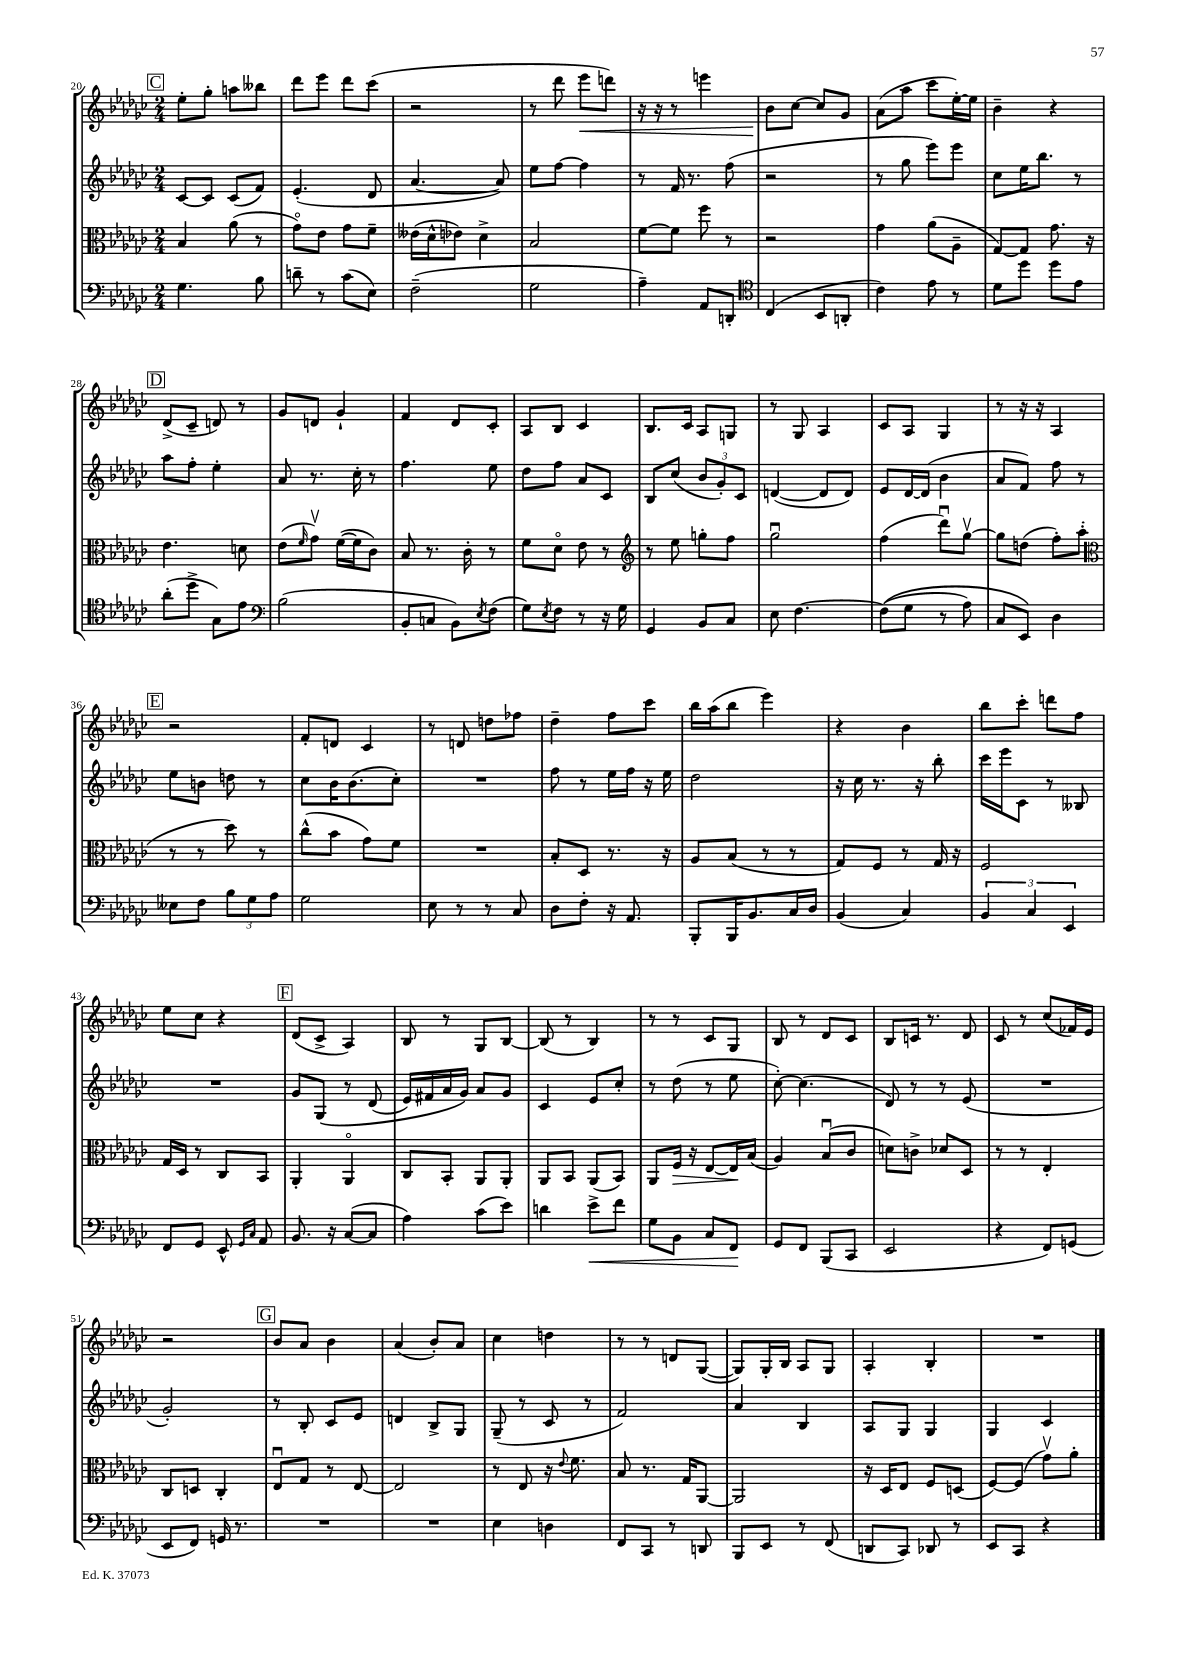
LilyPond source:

<<
\new StaffGroup <<
\new Staff = "s0" {
    \clef treble \key ges \major \numericTimeSignature \time 2/4
    \mark \markup { \box "C" } ees''8-. ges''8-. a''8 beses''8 |
    des'''8 ees'''8 des'''8 ces'''8( |
    r2 |
    r8 des'''8 ees'''8\< d'''8) |
    r16 r16 r8 e'''4 |
    bes'8\! ces''8~ ces''8 ges'8 |
    aes'8( aes''8 ces'''8 ees''16~-.) ees''16 |
    bes'4-- r4 |
    \mark \markup { \box "D" } des'8->( ces'8-- d'8) r8 |
    ges'8 d'8 ges'4-! |
    f'4 des'8 ces'8-. |
    aes8 bes8 ces'4 |
    bes8. ces'16 aes8 g8 |
    r8 ges8 aes4 |
    ces'8 aes8 ges4 |
    r8 r16 r16 aes4 |
    \mark \markup { \box "E" } r2 |
    f'8-. d'8 ces'4 |
    r8 d'8 d''8 fes''8 |
    des''4-- f''8 ces'''8 |
    bes''16 aes''16( bes''8 ees'''4) |
    r4 bes'4 |
    bes''8 ces'''8-. d'''8 f''8 |
    ees''8 ces''8 r4 |
    \mark \markup { \box "F" } des'8( ces'8-> aes4) |
    bes8 r8 ges8 bes8~ |
    bes8( r8 bes4) |
    r8 r8 ces'8 ges8 |
    bes8 r8 des'8 ces'8 |
    bes8 c'16 r8. des'8 |
    ces'8 r8 ces''8( fes'16) ees'16 |
    r2 |
    \mark \markup { \box "G" } bes'8 aes'8 bes'4 |
    aes'4( bes'8-.) aes'8 |
    ces''4 d''4 |
    r8 r8 d'8 ges8~( |
    ges8) ges16-. bes16 aes8 ges8 |
    aes4-. bes4-. |
    R2 \bar "|." |
}
\new Staff = "s1" {
    \clef treble \key ges \major \numericTimeSignature \time 2/4
    \mark \markup { \box "C" } ces'8~ ces'8 ces'8( f'8) |
    ees'4.-.( des'8 |
    aes'4.~ aes'8) |
    ees''8 f''8~ f''4 |
    r8 f'16 r8. f''8( |
    r2 |
    r8 ges''8 ees'''8) ees'''8 |
    ces''8 ees''16 bes''8. r8 |
    \mark \markup { \box "D" } aes''8 f''8-. ees''4-. |
    aes'8 r8. ces''16-. r8 |
    f''4. ees''8 |
    des''8 f''8 aes'8 ces'8 |
    bes8 ces''8( \tuplet 3/2 { bes'8 ges'8-.) ces'8 } |
    d'4~( d'8 d'8) |
    ees'8 des'16~ des'16( bes'4 |
    aes'8 f'8) f''8 r8 |
    \mark \markup { \box "E" } ees''8 b'8 d''8 r8 |
    ces''8 bes'16 bes'8.( ces''8-.) |
    R2 |
    f''8 r8 ees''16 f''16 r16 ees''16 |
    des''2 |
    r16 ces''16 r8. r16 bes''8-. |
    ces'''16 ees'''16 ces'8 r8 beses8 |
    R2 |
    \mark \markup { \box "F" } ges'8 ges8\( r8 des'8( |
    ees'16) fis'16 aes'16 ges'16\) aes'8 ges'8 |
    ces'4 ees'8 ces''8-. |
    r8 des''8( r8 ees''8 |
    ces''8~-.) ces''4.( |
    des'8) r8 r8 ees'8( |
    R2 |
    ges'2-.) |
    \mark \markup { \box "G" } r8 bes8-. ces'8 ees'8 |
    d'4 bes8-> ges8 |
    ges8--( r8 ces'8 r8 |
    f'2) |
    aes'4 bes4 |
    aes8 ges8 ges4 |
    ges4 ces'4 \bar "|." |
}
\new Staff = "s2" {
    \clef alto \key ges \major \numericTimeSignature \time 2/4
    \mark \markup { \box "C" } bes4 aes'8( r8 |
    ges'8\flageolet) ees'8 ges'8 f'8-- |
    eeses'16( des'16-^ ees'8) des'4-> |
    bes2 |
    f'8~ f'8 f''8 r8 |
    r2 |
    ges'4 aes'8( aes8-- |
    ges8~) ges8 ges'8. r16 |
    \mark \markup { \box "D" } ees'4. d'8 |
    ees'8( \grace { f'16 } ges'8\upbow) f'16~( f'16 ces'8) |
    bes8 r8. ces'16-. r8 |
    f'8 des'8\flageolet ees'8 r8 |
    \clef treble r8 ees''8 g''8-. f''8 |
    ges''2\downbow |
    f''4( des'''8\downbow) ges''8~\upbow |
    ges''8 d''8( f''8-.) aes''8-.( |
    \mark \markup { \box "E" } \clef alto r8 r8 des''8) r8 |
    ces''8-^( bes'8 ges'8) f'8 |
    R2 |
    bes8-. des8 r8. r16 |
    aes8 bes8( r8 r8 |
    ges8) f8 r8 ges16 r16 |
    f2 |
    ges16 des16 r8 ces8 bes,8 |
    \mark \markup { \box "F" } aes,4-. aes,4\flageolet |
    ces8 bes,8-. aes,8 aes,8-. |
    aes,8 bes,8 aes,8( bes,8) |
    aes,8 f16\> r16 ees8~ ees16\! bes16( |
    aes4) bes8\downbow( ces'8 |
    d'8) c'8-> des'8 des8 |
    r8 r8 ees4-. |
    ces8 d8 ces4-. |
    \mark \markup { \box "G" } ees8\downbow ges8 r8 ees8~ |
    ees2 |
    r8 ees8 r16 \appoggiatura { ees'8 } f'8. |
    bes8 r8. ges16 aes,8~ |
    aes,2 |
    r16 des16 ees8 f8 d8( |
    f8~) f8( ges'8\upbow) aes'8-. \bar "|." |
}
\new Staff = "s3" {
    \clef bass \key ges \major \numericTimeSignature \time 2/4
    \mark \markup { \box "C" } ges4. bes8 |
    d'8-- r8 ces'8( ees8) |
    f2--( |
    ges2 |
    aes4--) aes,8 d,8-. |
    \clef tenor ces4( bes,8 a,8-. |
    ces'4) ees'8 r8 |
    des'8 des''8 des''8 ees'8 |
    \mark \markup { \box "D" } aes'8-.( des''8-> ges8) ees'8 |
    \clef bass bes2( |
    bes,8-. c8 bes,8) \acciaccatura { ees8 } f8( |
    ges8) \acciaccatura { ees8 } f8 r8 r16 ges16 |
    ges,4 bes,8 ces8 |
    ees8 f4.~ |
    f8(\( ges8 r8 aes8) |
    ces8 ees,8\) des4 |
    \mark \markup { \box "E" } eeses8 f8 \tuplet 3/2 { bes8 ges8 aes8 } |
    ges2 |
    ees8 r8 r8 ces8 |
    des8 f8-. r16 aes,8. |
    bes,,8-. bes,,16 bes,8. ces16 des16 |
    bes,4( ces4) |
    \tuplet 3/2 { bes,4 ces4 ees,4 } |
    f,8 ges,8 ees,8-^ \grace { ges,16 ces16 } aes,8 |
    \mark \markup { \box "F" } bes,8. r16 ces8~( ces8 |
    aes4) ces'8( ees'8) |
    d'4 ees'8->\< f'8 |
    ges8 bes,8 ces8 f,8\! |
    ges,8 f,8 bes,,8( ces,8 |
    ees,2 |
    r4 f,8) g,8( |
    ees,8 f,8) g,16 r8. |
    \mark \markup { \box "G" } R2 |
    R2 |
    ees4 d4 |
    f,8 ces,8 r8 d,8 |
    bes,,8 ees,8 r8 f,8( |
    d,8 ces,8) des,8 r8 |
    ees,8 ces,8 r4 \bar "|." |
}
>>
>>
\layout { \context { \Score currentBarNumber = #20 } }
